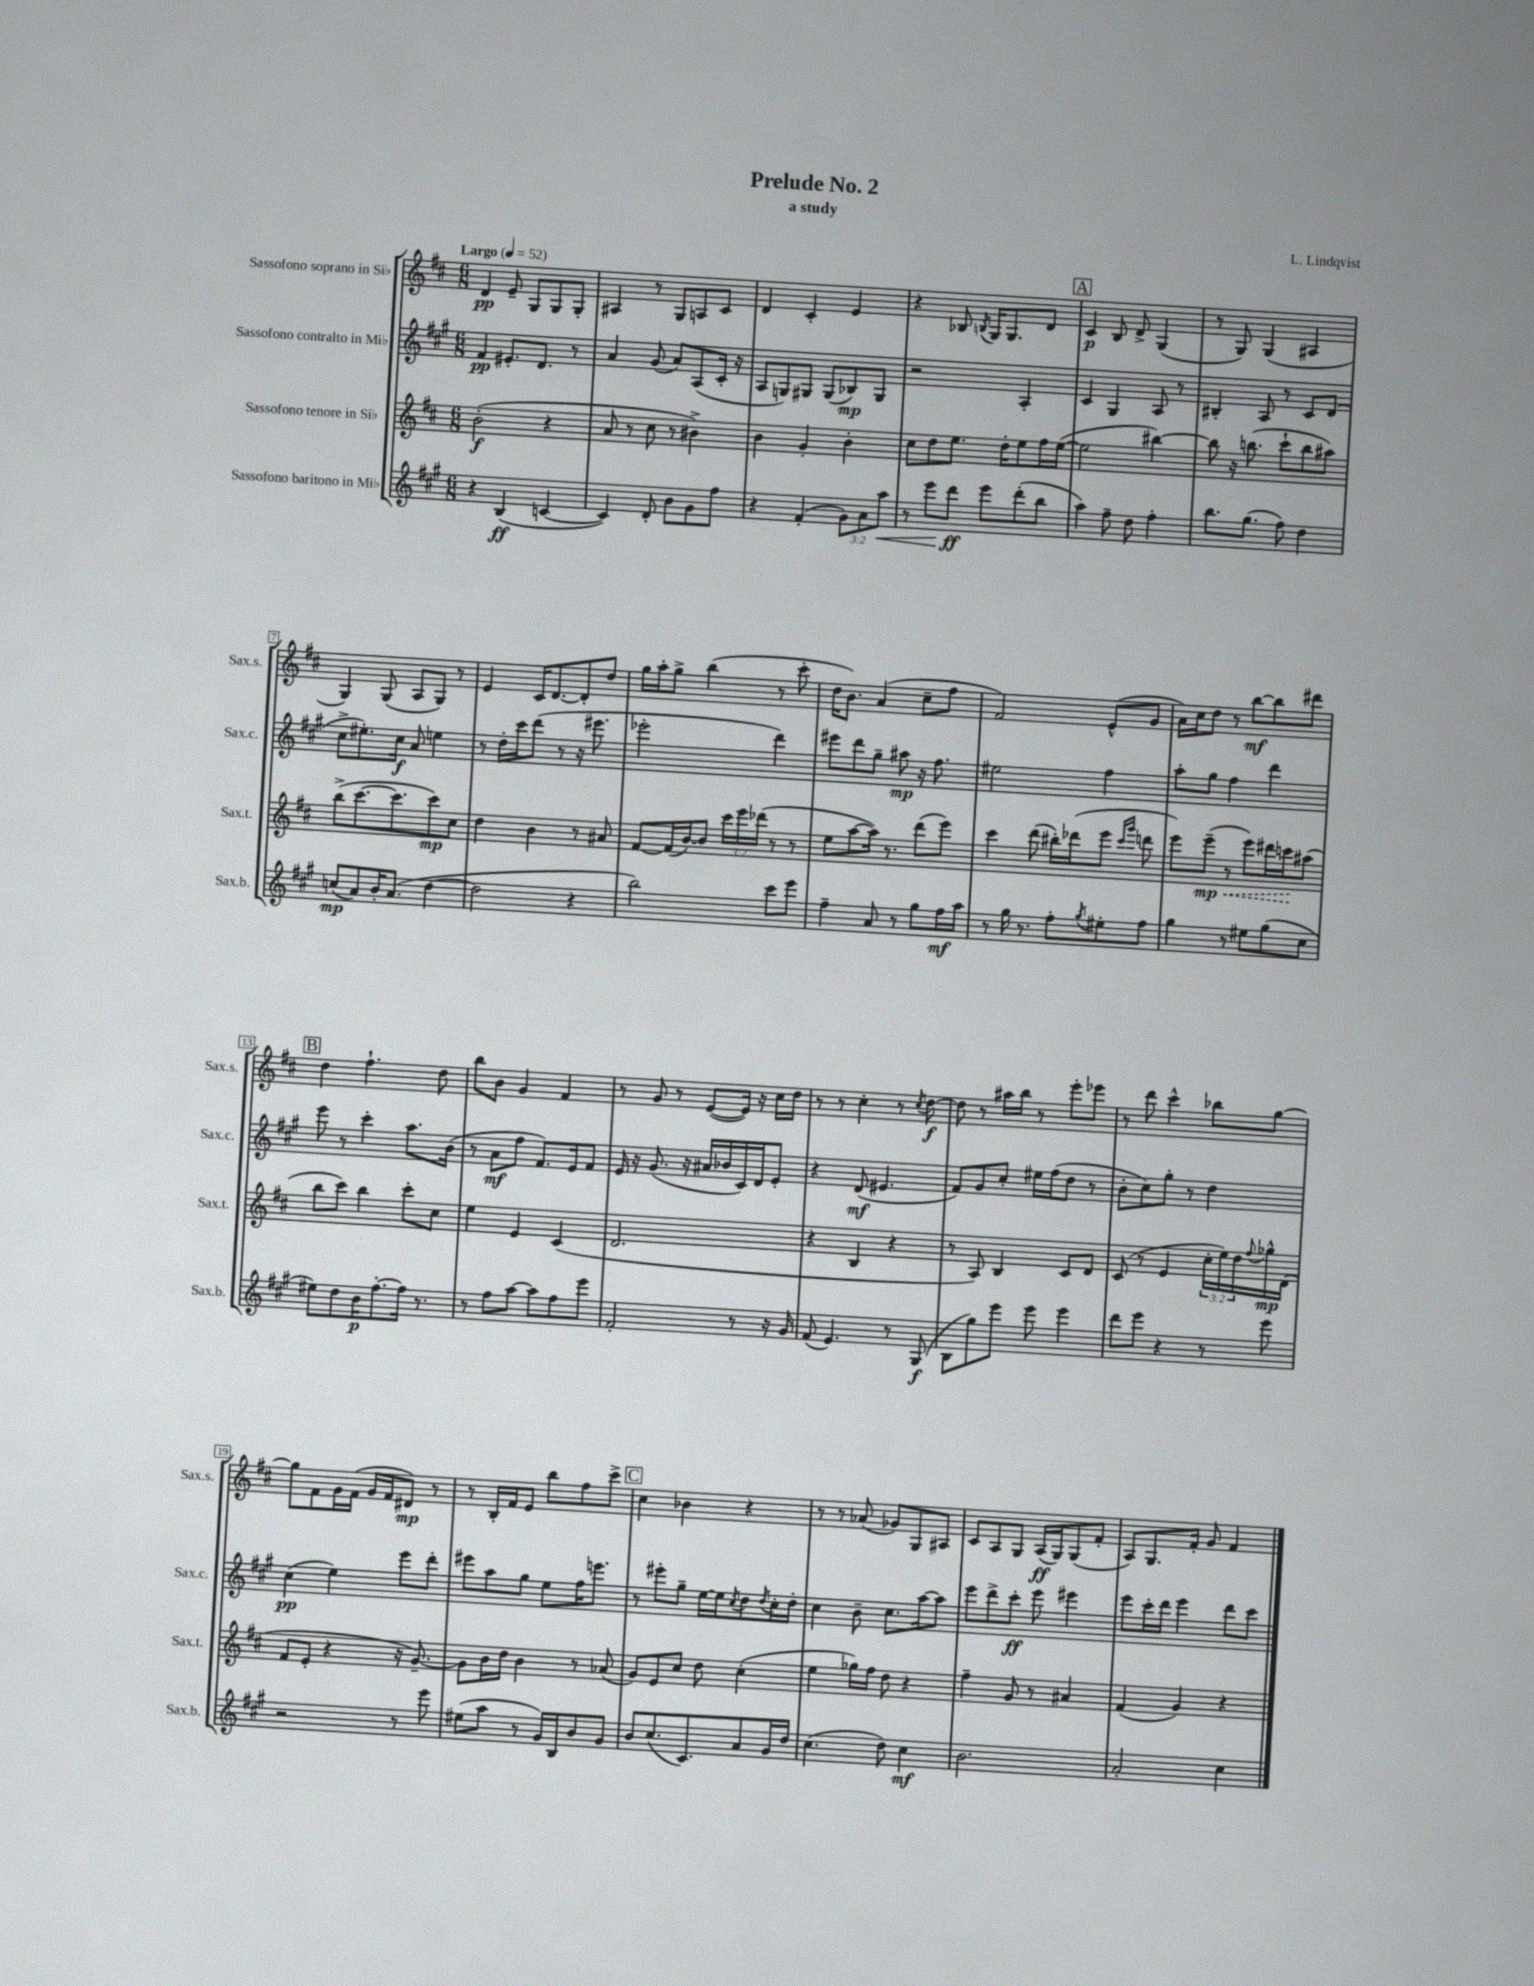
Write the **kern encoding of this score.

**kern	**dynam	**kern	**dynam	**kern	**dynam	**kern	**dynam
*part4	*part4	*part3	*part3	*part2	*part2	*part1	*part1
*staff4	*staff4	*staff3	*staff3	*staff2	*staff2	*staff1	*staff1
*I"Sassofono baritono in Mi♭	*	*I"Sassofono tenore in Si♭	*	*I"Sassofono contralto in Mi♭	*	*I"Sassofono soprano in Si♭	*
*I'Sax.b.	*	*I'Sax.t.	*	*I'Sax.c.	*	*I'Sax.s.	*
*clefG2	*	*clefG2	*	*clefG2	*	*clefG2	*
*k[f#c#g#]	*	*k[f#c#]	*	*k[f#c#g#]	*	*k[f#c#]	*
*M6/8	*	*M6/8	*	*M6/8	*	*M6/8	*
*MM52	*	*MM52	*	*MM52	*	*MM52	*
=1	=1	=1	=1	=1	=1	=1	=1
!	!	!	!	!	!	!LO:TX:a:B:t=Largo	!
4r	.	(2b'\	f	4f#/	pp	4d/	pp
(4B/	ff	.	.	8.e#X'/L	.	8e~/	.
.	.	.	.	.	.	8G/L	.
.	.	.	.	8.d/J	.	.	.
[4cn/	.	4r	.	.	.	8G/	.
.	.	.	.	8r	.	8G'/J	.
=2	=2	=2	=2	=2	=2	=2	=2
4c/])	.	8a/	.	4a/	.	4A#X/	.
.	.	8r	.	.	.	.	.
8d'/	.	8cc#\	.	(8g#/	.	8r	.
8b\L	.	8r	.	8a/L)	.	8G/L	.
8g#\	.	4b#X^\)	.	(8A/	.	8An/	.
8ff#\J	.	.	.	16c#'/Jk	.	8c#/J	.
.	.	.	.	16r	.	.	.
=3	=3	=3	=3	=3	=3	=3	=3
4r	.	4b\	.	8A/L	.	4d/	.
.	.	.	.	8Gn/)	.	.	.
(4f#'/	.	4g'/	.	8G#X/J	.	4c#'/	.
.	.	.	.	(8G#/L	.	.	.
12g#\L)	.	4b'\	.	8B-X/)	mp	4e/	.
12a\	.	.	.	.	.	.	.
.	.	.	.	8G#/J	.	.	.
!	!LO:HP:b	!	!	!	!	!	!
12aa\J	<	.	.	.	.	.	.
=4	=4	=4	=4	=4	=4	=4	=4
8r	.	8cc#\L	.	2r	.	4r	.
8eee\L	.	8dd\	.	.	.	.	.
8ddd\J	ff	8.ee\J	.	.	.	8B-X/	.
.	.	.	.	.	.	8qBn/	.
8eee\L	[	.	.	.	.	16G/KL	.
.	.	16dd'\KL	.	.	.	8.G/	.
(8ddd'\	.	8ee\	.	4A'/	.	.	.
8bb\J	.	16ff#\L	.	.	.	8d/J	.
.	.	([16ee\JJ	.	.	.	.	.
!!LO:REH:place=s1:t=A
=5	=5	=5	=5	=5	=5	=5	=5
4aa\)	.	2ee\]	.	4c#/	.	4c#/	p
8ff#~\	.	.	.	4G#/	.	8B/	.
8dd\	.	.	.	.	.	8d^/	.
4ff#'\	.	[4bb#X\)	.	8A/	.	(4G/	.
.	.	.	.	8r	.	.	.
=6	=6	=6	=6	=6	=6	=6	=6
8.bb\L	.	8bb#\]	.	4B#X'/	.	8r	.
.	.	16r	.	.	.	8G/)	.
(8.gg#\J	.	(8.bbn\	.	.	.	.	.
.	.	.	.	8A/	.	(4G/	.
8ff#\)	.	8ccc#`\L	.	8r	.	.	.
4dd\	.	8bb\	.	8c#/L	.	4A#X/	.
.	.	8aa#X\J)	.	(8d/J	.	.	.
!!LO:LB:g=z
=7	=7	=7	=7	=7	=7	=7	=7
(8ccn/L	mp	(8bb^\L	.	8cc#^\L	.	4G/)	.
8a/)	.	[8.ccc#\	.	8.ee#X'\)	.	.	.
16b'/K	.	.	.	.	.	(8G/	.
(8.a/J	.	8.ccc#\]	.	16cc#\Jk	f	.	.
.	.	.	.	8a/	.	8A/L	.
[4dd\	.	8ccc#\)	mp	4een\	.	8G/J)	.
.	.	8cc#\J	.	.	.	8r	.
=8	=8	=8	=8	=8	=8	=8	=8
2dd\]	.	4dd\	.	8r	.	4e/	.
.	.	.	.	16dd'\LL	.	.	.
.	.	.	.	16ccc#\J	.	.	.
.	.	4b\	.	(8ddd\J	.	16c#/KL	.
.	.	.	.	.	.	[8.d/	.
.	.	.	.	8r	.	.	.
4r	.	8r	.	16r	.	8d'/]	.
.	.	.	.	8.eee#X\	.	.	.
.	.	8a#X/	.	.	.	8dd/J	.
=9	=9	=9	=9	=9	=9	=9	=9
2bb\)	.	[8f#/L	.	2eee-X'\	.	16gg\LL	.
.	.	.	.	.	.	16aa'\J	.
.	.	(16f#/L]	.	.	.	8gg^\J	.
.	.	[16b/J)	.	.	.	.	.
.	.	8b/J]	.	.	.	(4bb\	.
.	.	24ccc#\LL	.	.	.	.	.
.	.	24eee\	.	.	.	.	.
.	.	(24ddd-X\JJ	.	.	.	.	.
8ccc#\L	.	8r	.	4ddd\)	.	8r	.
8eee\J	.	8r	.	.	.	8ccc#'\	.
=10	=10	=10	=10	=10	=10	=10	=10
4ff#~\	.	8ee\L	.	8eee#X\L	.	16dd\KL	.
.	.	.	.	.	.	8.b\J)	.
.	.	[8aa\	.	8ddd\	.	.	.
8a/	.	16aa\Jk])	.	8gg#~\J	.	(4a/	.
.	.	8.r	.	.	.	.	.
8r	.	.	.	8aa#X\	mp	.	.
8gg#\L	.	(8ddd\L	.	16r	.	8cc#~\L	.
.	.	.	.	8.ff#\	.	.	.
16ff#\L	mf	8eee\J)	.	.	.	8ff#\J	.
16aa\JJ	.	.	.	.	.	.	.
=11	=11	=11	=11	=11	=11	=11	=11
8r	.	4ccc#\	.	2ee#X\	.	2f#/)	.
16gg#\	.	.	.	.	.	.	.
8.r	.	.	.	.	.	.	.
.	.	(8ddd\	.	.	.	.	.
8ff#'\L	.	16bb#X'\LL)	.	.	.	.	.
.	.	(16ddd-X\J	.	.	.	.	.
8qgg#/	.	.	.	.	.	.	.
8ee#X'\	.	8eee\J	.	4ff#\	.	(8e^^/L	.
.	.	16qqccc#/LL	.	.	.	.	.
.	.	16qqggg/JJ	.	.	.	.	.
8ff#\J	.	8dddn\	.	.	.	8g/J	.
=12	=12	=12	=12	=12	=12	=12	=12
4gg#\	.	8eee\L)	.	8aa'\L	.	16a\LL)	.
.	.	.	.	.	.	16cc#\J	.
!	!	!	!LO:HP:b	!	!	!	!
.	.	(8eee~\J	< mp	8gg#\J	.	8dd\J	.
8r	.	8r	.	4ff#\	.	8r	.
8ee#X\L	.	8eee\L)	.	.	.	[8bb\L	mf
(8gg#\	.	16ddd#X\L	.	4ddd\	.	8bb\]	.
.	.	16cccn\J	.	.	.	.	.
8cc#\J	.	(8aa#X\J	[	.	.	8ddd#X\J	.
!!LO:LB:g=z
!!LO:REH:place=s1:t=B
=13	=13	=13	=13	=13	=13	=13	=13
8ee#X\L)	.	8bb\L	.	8eee\	.	4dd\	.
8dd\	.	8ccc#\J)	.	8r	.	.	.
16b\K	p	4bb\	.	4ccc#'\	.	4.ff#`\	.
[8.ff#'\	.	.	.	.	.	.	.
16ff#\Jk]	.	8ccc#'\L	.	8.aa\L	.	.	.
8.r	.	.	.	.	.	.	.
.	.	8cc#\J	.	.	.	8dd\	.
.	.	.	.	(16b\Jk	.	.	.
=14	=14	=14	=14	=14	=14	=14	=14
8r	.	4ee\	.	8r	.	8bb\L	.
8ff#\L	.	.	.	8a\L	mf	8b\J	.
[8aa\J	.	4e/	.	8ff#\J	.	4g/	.
8aa\L]	.	.	.	8.f#/L)	.	.	.
8ff#\	.	(4c#/	.	.	.	4f#/	.
.	.	.	.	16e/k	.	.	.
8eee\J	.	.	.	8f#/J	.	.	.
=15	=15	=15	=15	=15	=15	=15	=15
2f#'/	.	2.d/	.	16e/	.	8r	.
.	.	.	.	16r	.	.	.
.	.	.	.	(8.g#/	.	8g/	.
.	.	.	.	.	.	8r	.
.	.	.	.	16r	.	.	.
.	.	.	.	16a#X/LL	.	([8e/L	.
.	.	.	.	16b-X/	.	.	.
8r	.	.	.	16c#/)	.	16e/Jk])	.
.	.	.	.	16d/J	.	16r	.
16r	.	.	.	8e'/J	.	16cc#\LL	.
16g#/	.	.	.	.	.	16dd\JJ	.
=16	=16	=16	=16	=16	=16	=16	=16
(8f#/	.	4r	.	4r	.	8r	.
4.e/)	.	.	.	.	.	8r	.
.	.	4B/	.	(8d/	mf	4cc#'\	.
.	.	.	.	4.e#X/	.	.	.
8r	.	4r	.	.	.	8r	.
.	.	.	.	.	.	8qcc#/	.
(8G#/	f	.	.	.	.	[8dd\	f
=17	=17	=17	=17	=17	=17	=17	=17
8B\L	.	8r	.	8f#/L)	.	8dd\]	.
8gg#\)	.	8A/)	.	8g#/	.	8r	.
8eee\J	.	4B/	.	8cc#'/J	.	16aa#X\LL	.
.	.	.	.	.	.	16bb\JJ	.
8eee\	.	.	.	16ee#X\LL	.	8r	.
.	.	.	.	(16ff#\J	.	.	.
4eee\	.	8c#/L	.	8dd\J	.	8eee'\L	.
.	.	8d/J	.	8r	.	8eee-X\J	.
=18	=18	=18	=18	=18	=18	=18	=18
8ddd\L	.	(8c#/	.	8b'\L	.	8r	.
8eee\J	.	8r	.	8cc#\)	.	8ddd\	.
4r	.	4e/	.	8gg#'\J	.	4ccc#^^\	.
.	.	.	.	8r	.	.	.
8r	.	24cc#'\LL	.	4dd\	.	8bb-X\L	.
.	.	24ee\)	.	.	.	.	.
.	.	24dd\	.	.	.	.	.
.	.	8qqff#/	.	.	.	.	.
8eee\	.	16gg-X^^\	mp	.	.	[8gg\J	.
.	.	(16d\JJ	.	.	.	.	.
!!LO:LB:g=z
=19	=19	=19	=19	=19	=19	=19	=19
2r	.	8f#/L	.	(4cc#\	pp	8gg\L]	.
.	.	8e'/J	.	.	.	8f#\	.
.	.	4r	.	4ee\)	.	16g\L	.
.	.	.	.	.	.	(16f#\JJ	.
.	.	.	.	.	.	16g/LL	.
.	.	.	.	.	.	16f#/J	.
8r	.	16r	.	8eee\L	.	8d#X/J)	mp
.	.	[8.g~/)	.	.	.	.	.
8eee\	.	.	.	8ddd'\J	.	8r	.
=20	=20	=20	=20	=20	=20	=20	=20
(8ee#X\L	.	8g\L]	.	8eee#X\L	.	8r	.
8aa\J	.	16b\L	.	8aa\	.	16B'/LL	.
.	.	16dd\JJ	.	.	.	16f#/J	.
8r	.	4b\	.	8gg#\J	.	8e/J	.
16g#/LL)	.	.	.	8ee\L	.	8bb\L	.
16B/J	.	.	.	.	.	.	.
8b/	.	8r	.	16ff#\K	.	8ff#\	.
.	.	.	.	8.eeen\J	.	.	.
8g#/J	.	(8a-X/	.	.	.	8ccc#^\J	.
!!LO:REH:place=s1:t=C
=21	=21	=21	=21	=21	=21	=21	=21
8b/L	.	8g/L)	.	8r	.	4cc#\	.
(8.cc#/	.	8e/	.	8eee#X'\L	.	.	.
.	.	8cc#/J	.	8gg#~\J	.	4b-X\	.
8.c#/)	.	.	.	.	.	.	.
.	.	8dd\	.	[16ee\LL	.	.	.
.	.	.	.	16ee\J]	.	.	.
.	.	.	.	8qcc#/	.	.	.
8a/	.	(4cc#'\	.	8dd\	.	4r	.
.	.	.	.	8qdd/	.	.	.
16g#/L	.	.	.	16cc#'\L	.	.	.
16dd/JJ	.	.	.	16dd'\JJ	.	.	.
=22	=22	=22	=22	=22	=22	=22	=22
(4.cc#\	.	4ee\	.	4cc#\	.	8r	.
.	.	.	.	.	.	8r	.
.	.	16gg-X\LL)	.	8b~\	.	(8a-X/	.
.	.	16ff#\JJ	.	.	.	.	.
8dd\)	.	8dd\	.	8.cc#\L	.	8g-X/L)	.
4cc#\	mf	4r	.	.	.	8G/	.
.	.	.	.	[16aa\k	.	.	.
.	.	.	.	8aa\J]	.	8A#X/J	.
=23	=23	=23	=23	=23	=23	=23	=23
2.b\	.	4ff#~\	.	8eee\L	.	8c#/L	.
.	.	.	.	8ddd^\	.	8A/	.
.	.	8g/	.	8ccc#'\J	ff	8G/J	.
.	.	8r	.	8eee\	.	(16A/LL	ff
.	.	.	.	.	.	16G/J)	.
.	.	4a#X/	.	4eee#X\	.	(8G/	.
.	.	.	.	.	.	8f#'/J	.
=24	=24	=24	=24	=24	=24	=24	=24
2a'/	.	(4f#/	.	8eee\L	.	8A/L)	.
.	.	.	.	16ccc#'\L	.	8.G/	.
.	.	.	.	16ddd\JJ	.	.	.
.	.	4g/)	.	4eee\	.	.	.
.	.	.	.	.	.	16f#'/Jk	.
.	.	.	.	.	.	8g/	.
4cc#\	.	4r	.	8ddd\L	.	4f#/	.
.	.	.	.	8ccc#\J	.	.	.
==	==	==	==	==	==	==	==
*-	*-	*-	*-	*-	*-	*-	*-
